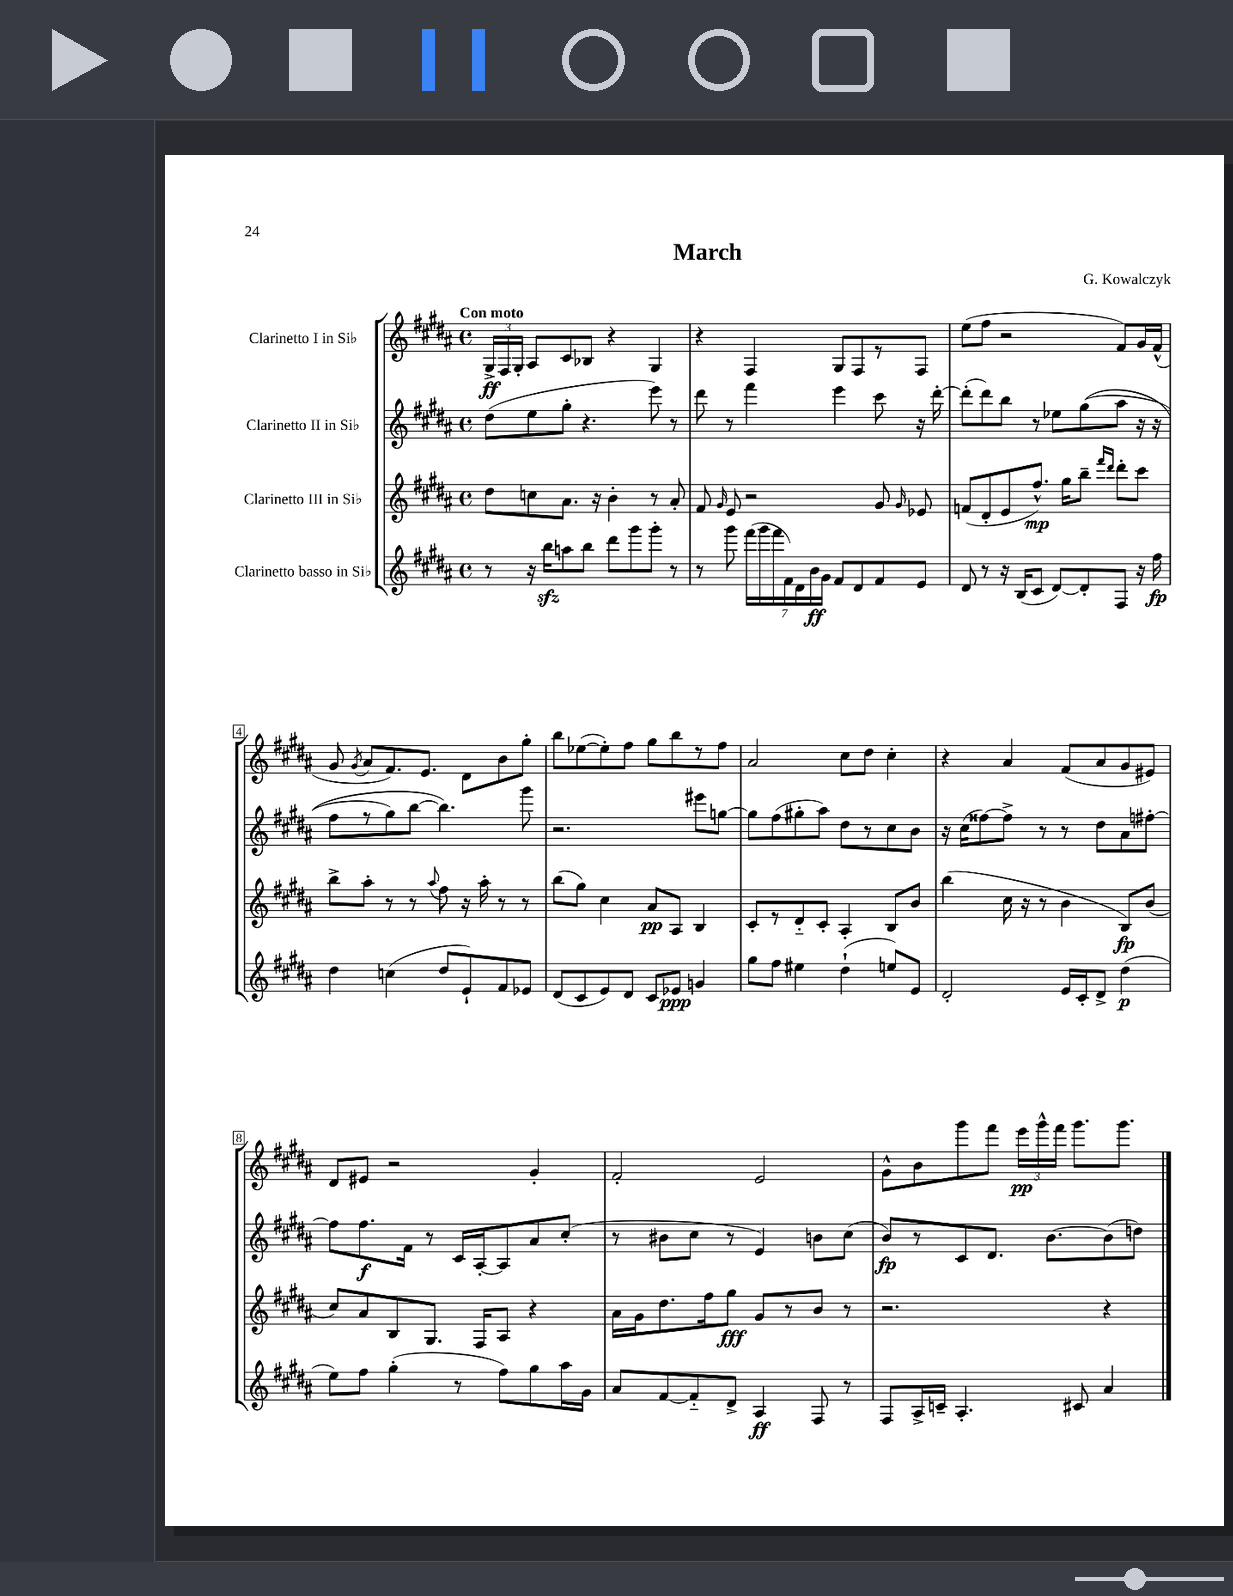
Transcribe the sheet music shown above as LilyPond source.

\header { title = "March" composer = "G. Kowalczyk" }
<<
\new StaffGroup <<
\new Staff = "s0" \with { instrumentName = "Clarinetto I in Sib" } {
    \clef treble \key b \major \defaultTimeSignature \time 4/4 \tempo "Con moto"
    \autoBeamOff \tuplet 3/2 { gis16[->\ff fis16 gis16]-. } ais8[ cis'8 bes8] r4 gis4 |
    r4 fis4 gis8[ fis8 r8 fis8] |
    e''8[( fis''8] r2 fis'8[) gis'16 fis'16]-^( |
    gis'8 \acciaccatura { gis'8 } ais'8[ fis'8.) e'8.] dis'8[ b'8 gis''8]-. |
    b''8[ ees''8~( ees''8-.) fis''8] gis''8[ b''8 r8 fis''8] |
    ais'2 cis''8[ dis''8] cis''4-. |
    r4 ais'4 fis'8[( ais'8 gis'8 eis'8]) |
    dis'8[ eis'8] r2 gis'4-. |
    fis'2-. e'2 |
    gis'8[-^ b'8 gis'''8 fis'''8] \tuplet 3/2 { e'''16[\pp gis'''16-^ fis'''16] } gis'''8.[ gis'''8.] \bar "|." |
}
\new Staff = "s1" \with { instrumentName = "Clarinetto II in Sib" } {
    \clef treble \key b \major \defaultTimeSignature \time 4/4
    \autoBeamOff dis''8[( e''8 gis''8]-. r4. e'''8) r8 |
    dis'''8 r8 fis'''4 e'''4 cis'''8 r16 dis'''16~-. |
    dis'''8[-.( dis'''8) b''8] r8 ees''8[ gis''8(\( ais''8] r16 r16 |
    fis''8[ r8 gis''8) b''8]~ b''4.\) gis'''8 |
    r2. eis'''8[ g''8]~ |
    g''8[ fis''8( gis''8-. ais''8]) dis''8[ r8 cis''8 b'8] |
    r16 cis''16[( fisis''8~) fisis''8]-> r8 r8 dis''8[ ais'8 fis''8]~-. |
    fis''8[ fis''8.\f fis'16] r8 cis'16[ ais16~-. ais8 ais'8 cis''8]-.( |
    r8 bis'8[ cis''8] r8 e'4) b'8[ cis''8]( |
    b'8[\fp) r8 cis'8 dis'8.] b'8.[~ b'8( d''8]) \bar "|." |
}
\new Staff = "s2" \with { instrumentName = "Clarinetto III in Sib" } {
    \clef treble \key b \major \defaultTimeSignature \time 4/4
    \autoBeamOff dis''8[ c''8 ais'8.] r16 b'4-. r8 ais'8-. |
    fis'8 \grace { gis'16 } e'8 r2 gis'8 \grace { gis'16 } ees'8 |
    f'8[( dis'8-. e'8 fis''8.]-^\mp) gis''16[ b''8]-- \grace { fis'''16[ dis'''16] } dis'''8[-. cis'''8] |
    b''8[-> ais''8]-. r8 r8 \appoggiatura { ais''8 } fis''8 r16 ais''16-. r8 r8 |
    b''8[( gis''8]) cis''4 ais'8[\pp ais8] b4 |
    cis'8[-. r8 dis'8-_ cis'8]-. ais4-. b8[ b'8] |
    b''4( cis''16 r16 r8 b'4 b8[\fp) b'8]( |
    cis''8[) ais'8 b8 gis8.] fis16[ ais8] r4 |
    ais'16[ gis'16 dis''8. fis''16 gis''8]\fff gis'8[ r8 b'8] r8 |
    r2. r4 \bar "|." |
}
\new Staff = "s3" \with { instrumentName = "Clarinetto basso in Sib" } {
    \clef treble \key b \major \defaultTimeSignature \time 4/4
    \autoBeamOff r8 r16 b''16[\sfz a''8 b''8] dis'''8[ gis'''8 gis'''8]-. r8 |
    r8 gis'''8 \tuplet 7/4 { fis'''16[( gis'''16 fis'''16 fis'16) dis'16 b'16\ff gis'16] } fis'8[ dis'8 fis'8 e'8] |
    dis'8 r8 r16 b16[( cis'8] dis'8[~) dis'8-. fis8] r16 fis''16\fp |
    dis''4 c''4( dis''8[ e'8-!) fis'8 ees'8] |
    dis'8[( cis'8 e'8) dis'8] cis'8[ ees'8]\ppp g'4 |
    gis''8[ fis''8] eis''4 dis''4-!( e''8[) e'8] |
    dis'2-. e'16[ cis'16-. dis'8]-> dis''4\p( |
    e''8[) fis''8] gis''4-.( r8 fis''8[) gis''8 ais''16 gis'16] |
    ais'8[ fis'8~ fis'8-_ dis'8]-> ais4\ff fis8 r8 |
    fis8[ ais16-> c'16]-- ais4.-. cis'8 ais'4 \bar "|." |
}
>>
>>
\layout { \context { \Score \override BarNumber.stencil = #(make-stencil-boxer 0.1 0.3 ly:text-interface::print) } }
